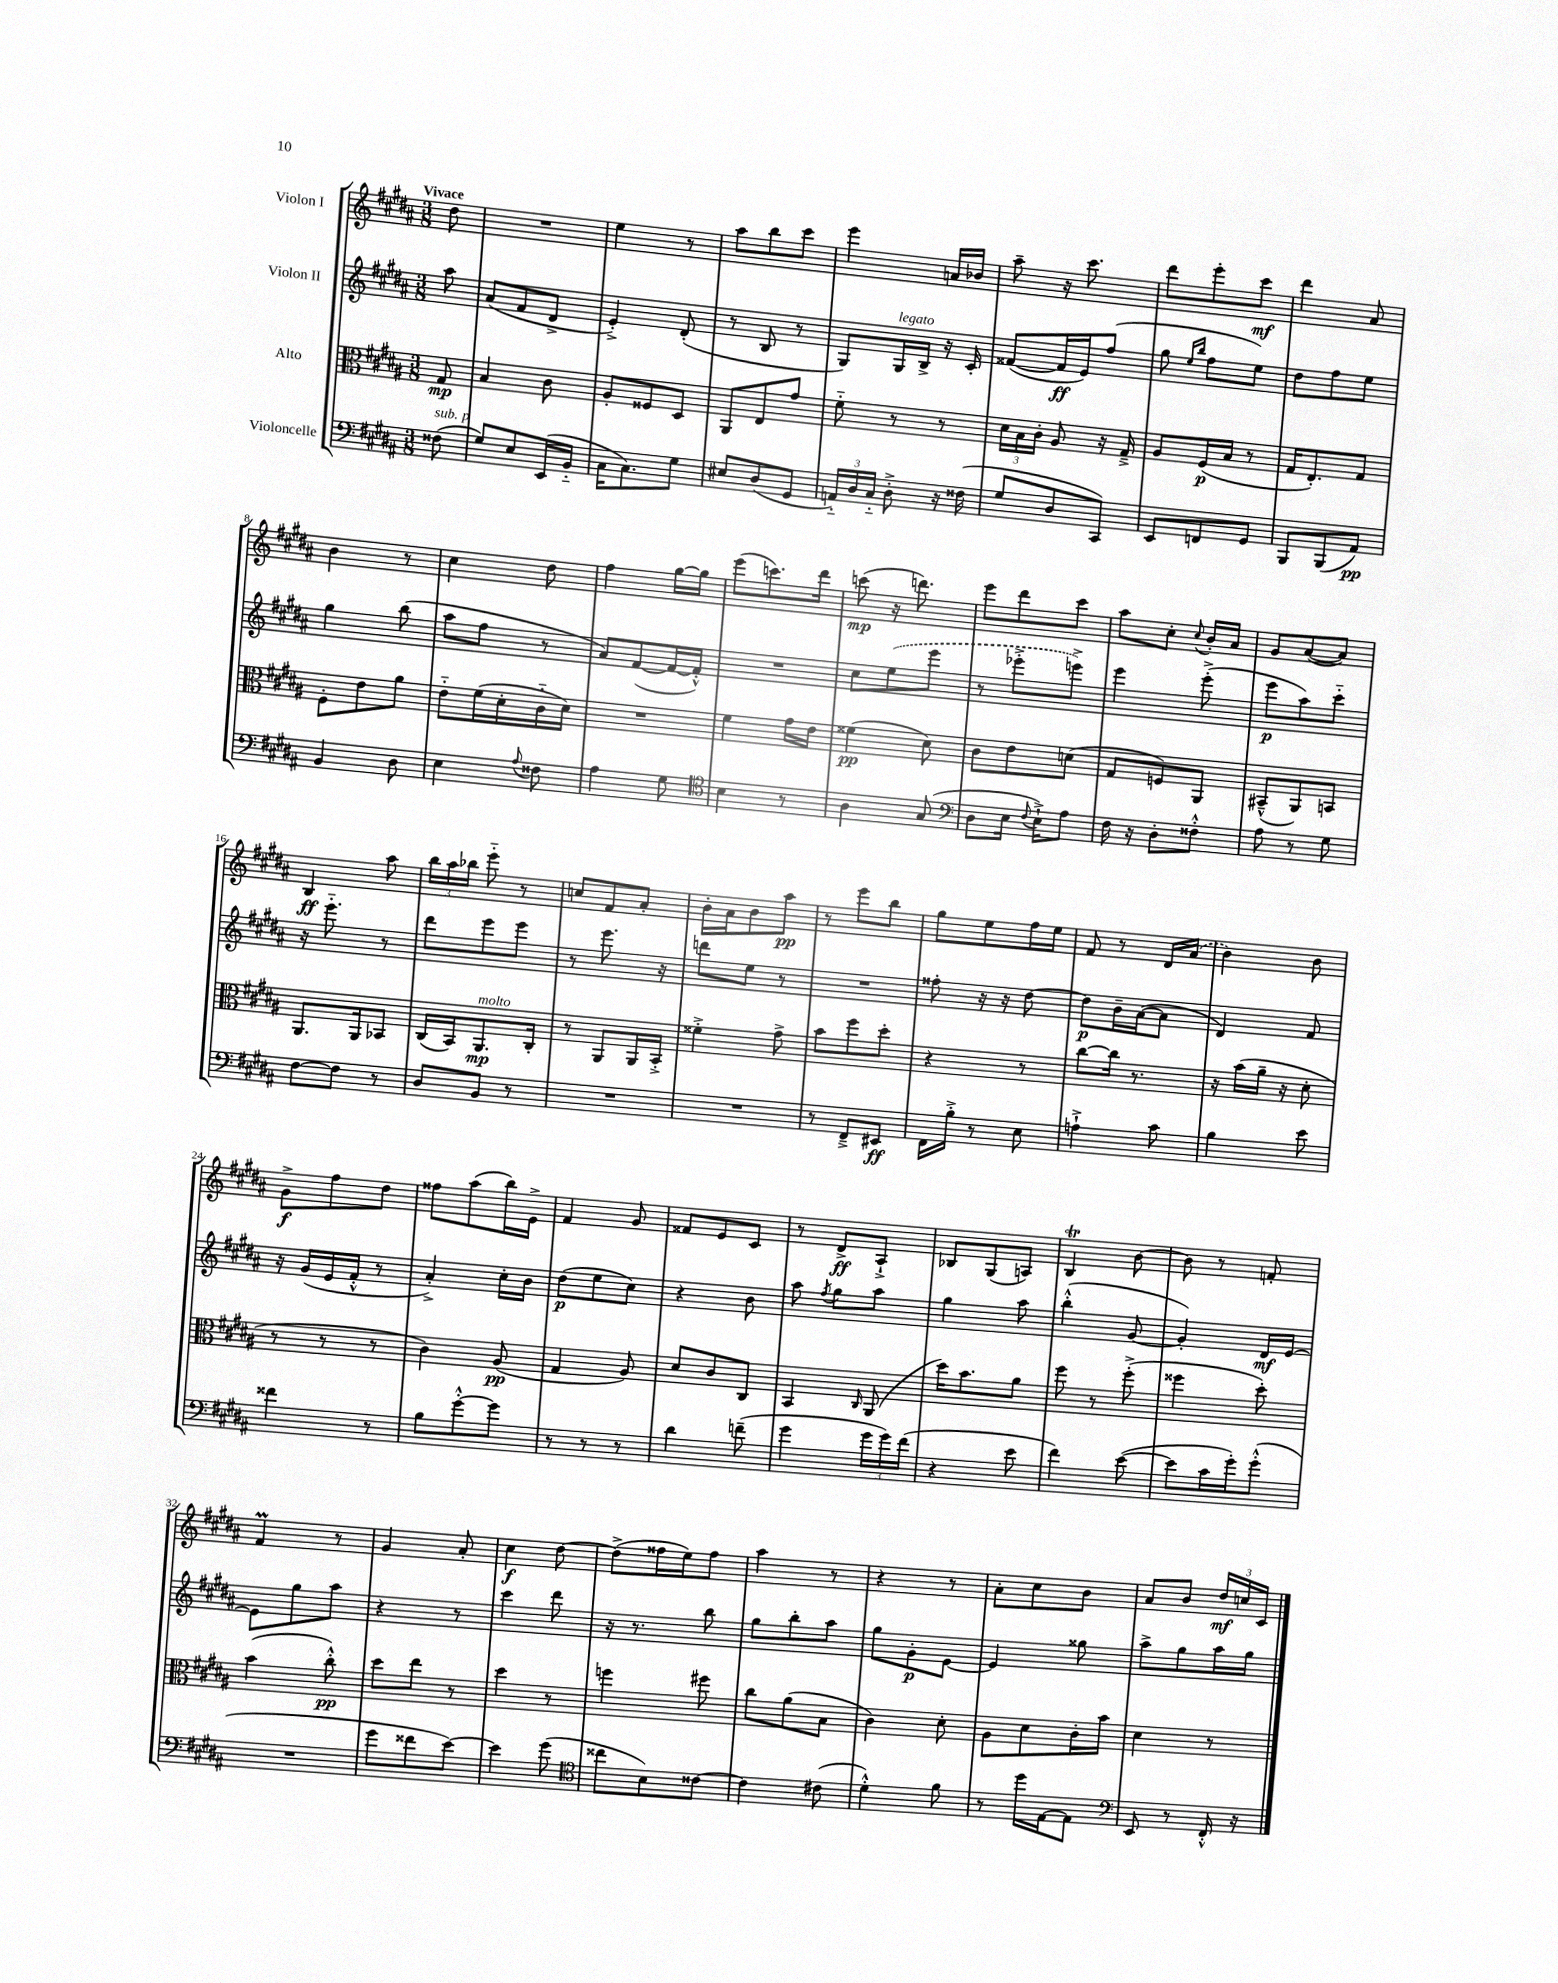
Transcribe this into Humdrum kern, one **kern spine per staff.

**kern	**dynam	**kern	**dynam	**kern	**dynam	**kern	**dynam
*part4	*part4	*part3	*part3	*part2	*part2	*part1	*part1
*staff4	*staff4	*staff3	*staff3	*staff2	*staff2	*staff1	*staff1
*I"Violoncelle	*	*I"Alto	*	*I"Violon II	*	*I"Violon I	*
*clefF4	*	*clefC3	*	*clefG2	*	*clefG2	*
*k[f#c#g#d#a#]	*	*k[f#c#g#d#a#]	*	*k[f#c#g#d#a#]	*	*k[f#c#g#d#a#]	*
*M3/8	*	*M3/8	*	*M3/8	*	*M3/8	*
=	=	=	=	=	=	=	=
!	!	!	!	!	!	!LO:TX:a:B:t=Vivace	!
!LO:TX:a:i:t=sub. p	!	!	!	!	!	!	!
(8F##X\	.	8G#/	mp	8aa#\	.	8dd#\	.
=1	=1	=1	=1	=1	=1	=1	=1
8G#/L)	.	4B/	.	(8a#/L	.	4.r	.
8E/	.	.	.	8f#/	.	.	.
(16EE/L	.	8c#\	.	8d#^/J	.	.	.
16BB/JJ	.	.	.	.	.	.	.
=2	=2	=2	=2	=2	=2	=2	=2
16C#\KL	.	8A#'/L	.	4e'^/)	.	4ee\	.
8.C#\)	.	.	.	.	.	.	.
.	.	8F##X/	.	.	.	.	.
8G#\J	.	8D#/J	.	(8d#'/	.	8r	.
=3	=3	=3	=3	=3	=3	=3	=3
8E#X/L	.	8AA#/L	.	8r	.	8aa#\L	.
(8D#/	.	8E/	.	8B/	.	8bb\	.
8GG#/J	.	8g#/J	.	8r	.	8ccc#\J	.
=4	=4	=4	=4	=4	=4	=4	=4
24AAn/LL)	.	8f#\	.	8G#/L)	.	4eee\	.
24D#/	.	.	.	.	.	.	.
24C#/JJ	.	.	.	.	.	.	.
!	!	!	!	!LO:TX:a:i:t=legato	!	!	!
8D#'^\	.	8r	.	16G#/L	.	.	.
.	.	.	.	16B^/JJ	.	.	.
16r	.	8r	.	16r	.	16an/LL	.
(16F##X\	.	.	.	16c#'/	.	16b-X/JJ	.
=5	=5	=5	=5	=5	=5	=5	=5
8G#/L	.	24d#\LL	.	([8f##X/L	.	8aa#~\	.
.	.	24B\	.	.	.	.	.
.	.	24c#'\JJ	.	.	.	.	.
8D#/	.	8A#/	.	16f##/L]	ff	16r	.
.	.	.	.	16e/J)	.	8.ccc#\	.
8CC#/J)	.	16r	.	(8ff#/J	.	.	.
.	.	16G#~^/	.	.	.	.	.
=6	=6	=6	=6	=6	=6	=6	=6
8EE/L	.	8A#/L	.	8gg#\	.	8ddd#\L	.
.	.	.	.	16qqee/LL	.	.	.
.	.	.	.	16qqbb/JJ	.	.	.
8FFn/	.	(16F#/L	p	8ff#\L	.	8eee'\	.
.	.	16B/JJ	.	.	.	.	.
8GG#/J	.	8r	.	8ee\J)	.	8ccc#\J	mf
=7	=7	=7	=7	=7	=7	=7	=7
8BBB/L	.	16G#/KL	.	8dd#\L	.	4ddd#\	.
.	.	8.E'/)	.	.	.	.	.
(8BBB/	.	.	.	8ff#\	.	.	.
8AA#/J)	pp	8G#/J	.	8ee\J	.	8a#/	.
!!LO:LB:g=z
=8	=8	=8	=8	=8	=8	=8	=8
4BB/	.	8F#'\L	.	4gg#\	.	4b\	.
.	.	8e\	.	.	.	.	.
8D#\	.	8a#\J	.	(8bb\	.	8r	.
=9	=9	=9	=9	=9	=9	=9	=9
4E\	.	8e\L	.	8aa#\L	.	4cc#\	.
.	.	(16f#\L	.	8ff#\J	.	.	.
.	.	16d#'\	.	.	.	.	.
8qqA#/	.	.	.	.	.	.	.
8F##X\	.	16c#\	.	8r	.	8dd#\	.
.	.	16d#\JJ)	.	.	.	.	.
=10	=10	=10	=10	=10	=10	=10	=10
4A#\	.	4.r	.	8a#/L)	.	4ff#\	.
.	.	.	.	([8f#/	.	.	.
8G#\	.	.	.	16f#/L_	.	[16gg#\LL	.
.	.	.	.	16f#'^^/JJ])	.	16gg#\JJ]	.
=11	=11	=11	=11	=11	=11	=11	=11
*clefC4	*	*	*	*	*	*	*
4B\	.	4f#\	.	4.r	.	(8eee\L	.
.	.	.	.	.	.	8.cccn\)	.
8r	.	16g#\LL	.	.	.	.	.
.	.	16e\JJ	.	.	.	16ddd#\Jk	.
=12	=12	=12	=12	=12	=12	=12	=12
4A#\	.	(4f##X\	pp	8cc#\L	.	(8cccn\	mp
.	.	.	.	(8ee\	.	16r	.
.	.	.	.	.	.	8.dddn\)	.
(8G#/	.	8d#\)	.	8eee\J	.	.	.
=13	=13	=13	=13	=13	=13	=13	=13
*clefF4	*	*	*	*	*	*	*
8D#\L	.	8c#\L	.	8r	.	8eee\L	.
16E\Jk	.	8e\	.	8eee-X'^\L	.	8ddd#\	.
8qqF#/	.	.	.	.	.	.	.
16E`^\KL)	.	.	.	.	.	.	.
8A#\J	.	(8dn\J	.	8eeen^\J)	.	8ccc#\J	.
=14	=14	=14	=14	=14	=14	=14	=14
16F#\	.	8G#/L	.	4eee\	.	8aa#\L	.
16r	.	.	.	.	.	.	.
8D#'\L	.	8Fn/)	.	.	.	8cc#'\J	.
.	.	.	.	.	.	8qqcc#/	.
8F##X'^^\J	.	8AA#/J	.	(8eee'^\	.	16b'/LL	.
.	.	.	.	.	.	16a#/JJ	.
=15	=15	=15	=15	=15	=15	=15	=15
8A#\	.	(8BB#X~^^/L	.	8eee\L	p	8g#/L	.
8r	.	8AA#/)	.	8aa#\)	.	([8a#/	.
8G#\	.	8BBn/J	.	8ccc#\J	.	8a#/J])	.
!!LO:LB:g=z
=16	=16	=16	=16	=16	=16	=16	=16
[8F#\L	.	8.AA#/L	.	16r	.	4B/	ff
.	.	.	.	8.eee\	.	.	.
8F#\J]	.	.	.	.	.	.	.
.	.	16AA#/k	.	.	.	.	.
8r	.	8BB-X/J	.	8r	.	8aa#\	.
=17	=17	=17	=17	=17	=17	=17	=17
8D#/L	.	(16C#/LL	.	8ddd#\L	.	24bb\LL	.
.	.	.	.	.	.	24aa#\	.
.	.	16BB/J)	.	.	.	.	.
.	.	.	.	.	.	24bb-X\JJ	.
!	!	!LO:TX:a:i:t=molto	!	!	!	!	!
8BB/J	.	8.AA#/	mp	8eee\	.	8eee\	.
8r	.	.	.	8eee\J	.	8r	.
.	.	16C#'/Jk	.	.	.	.	.
=18	=18	=18	=18	=18	=18	=18	=18
4.r	.	8r	.	8r	.	8ccn/L	.
.	.	8AA#/L	.	8.eee\	.	8f#/	.
.	.	16AA#/L	.	.	.	8a#'/J	.
.	.	16BB'^/JJ	.	16r	.	.	.
=19	=19	=19	=19	=19	=19	=19	=19
4.r	.	4f##X'^\	.	8dddn\L	.	16b'\LL	.
.	.	.	.	.	.	16a#\J	.
.	.	.	.	8ee\J	.	8b\	.
.	.	8g#^\	.	8r	.	8aa#\J	pp
=20	=20	=20	=20	=20	=20	=20	=20
8r	.	8b\L	.	4.r	.	8r	.
8FF#~^/L	.	8ff#\	.	.	.	8eee\L	.
8EE#X/J	ff	8dd#'\J	.	.	.	8bb\J	.
=21	=21	=21	=21	=21	=21	=21	=21
16FF#\LL	.	4r	.	8ff##X'\	.	8gg#\L	.
16B'^\JJ	.	.	.	.	.	.	.
8r	.	.	.	16r	.	8ee\	.
.	.	.	.	16r	.	.	.
8E\	.	8r	.	[8dd#\	.	16ff#\L	.
.	.	.	.	.	.	16ee\JJ	.
=22	=22	=22	=22	=22	=22	=22	=22
4An`^\	.	[8cc#\L	.	8dd#\L]	p	8f#/	.
.	.	16cc#\Jk]	.	16b~\L	.	8r	.
.	.	8.r	.	([16a#\J	.	.	.
8c#\	.	.	.	8a#\J]	.	16d#/LL	.
.	.	.	.	.	.	(16a#/JJ	.
=23	=23	=23	=23	=23	=23	=23	=23
4B\	.	16r	.	4d#/)	.	4b\)	.
.	.	(16b\LL	.	.	.	.	.
.	.	16a#~\JJ	.	.	.	.	.
.	.	16r	.	.	.	.	.
8e\	.	8d#'\	.	8f#/	.	8b\	.
!!LO:LB:g=z
=24	=24	=24	=24	=24	=24	=24	=24
4f##X\	.	8r	.	16r	.	8g#^\L	f
.	.	.	.	(16g#/LL	.	.	.
.	.	8r	.	16e/	.	8ff#\	.
.	.	.	.	16f#'^^/JJ	.	.	.
8r	.	8r	.	8r	.	8dd#\J	.
=25	=25	=25	=25	=25	=25	=25	=25
8B\L	.	4c#\)	.	4a#'^/)	.	8ff##X\L	.
[8g#'^^\	.	.	.	.	.	(8aa#\	.
8g#\J]	.	(8A#/	pp	16cc#'\LL	.	16bb\L)	.
.	.	.	.	16b\JJ	.	16e^\JJ	.
=26	=26	=26	=26	=26	=26	=26	=26
8r	.	4G#/	.	(8dd#\L	p	4f#/	.
8r	.	.	.	8ee\	.	.	.
8r	.	8A#/)	.	8cc#\J)	.	8g#/	.
=27	=27	=27	=27	=27	=27	=27	=27
4d#\	.	8d#/L	.	4r	.	8f##X/L	.
.	.	8c#/	.	.	.	8e/	.
(8fn~\	.	8C#/J	.	8b\	.	8c#/J	.
=28	=28	=28	=28	=28	=28	=28	=28
4g#\	.	4BB/	.	8aa#\	.	8r	.
.	.	.	.	8qff#/	.	.	.
.	.	.	.	8gg#\L	.	8d#^/L	ff
.	.	16qqC#/	.	.	.	.	.
24g#\LL	.	(8AA#/	.	8aa#\J	.	8A#`^/J	.
24g#\)	.	.	.	.	.	.	.
(24f#\JJ	.	.	.	.	.	.	.
=29	=29	=29	=29	=29	=29	=29	=29
4r	.	16dd#\KL)	.	4gg#\	.	8B-X/L	.
.	.	8.b\	.	.	.	.	.
.	.	.	.	.	.	(8G#/	.
8e\	.	8a#\J	.	8aa#\	.	8An/J)	.
=30	=30	=30	=30	=30	=30	=30	=30
4f#\)	.	8ff#\	.	(4bb'^^\	.	4BT/	.
.	.	8r	.	.	.	.	.
([8e\	.	(8ff#'^\	.	[8g#/	.	[8b\	.
=31	=31	=31	=31	=31	=31	=31	=31
8e\L]	.	4ff##X\	.	4g#'/])	.	8b\]	.
16c#\L	.	.	.	.	.	8r	.
16g#'\J)	.	.	.	.	.	.	.
(8g#'^^\J	.	8dd#'\)	.	16d#/LL	mf	8fn'/	.
.	.	.	.	[16e/JJ	.	.	.
!!LO:LB:g=z
=32	=32	=32	=32	=32	=32	=32	=32
4.r	.	(4b\	.	8e\L]	.	4f#M/	.
.	.	.	.	8gg#\	.	.	.
.	.	8cc#'^^\)	pp	8aa#\J	.	8r	.
=33	=33	=33	=33	=33	=33	=33	=33
8g#\L	.	8dd#\L	.	4r	.	4g#/	.
8f##X\	.	8ee\J	.	.	.	.	.
[8e\J)	.	8r	.	8r	.	8a#'/	.
=34	=34	=34	=34	=34	=34	=34	=34
4e\]	.	4dd#\	.	4ccc#\	.	4cc#\	f
(8g#\	.	8r	.	8ddd#\	.	[8dd#\	.
=35	=35	=35	=35	=35	=35	=35	=35
*clefC4	*	*	*	*	*	*	*
8cc##X\L	.	4ffn\	.	16r	.	(8dd#^\L]	.
.	.	.	.	8.r	.	.	.
8B\)	.	.	.	.	.	16ff##X\L	.
.	.	.	.	.	.	16ee\J)	.
[8c##X\J	.	8ff#X\	.	8bb\	.	8ff##\J	.
=36	=36	=36	=36	=36	=36	=36	=36
4c##\]	.	8cc#\L	.	8gg#\L	.	4aa#\	.
.	.	(8a#\	.	8bb'\	.	.	.
(8c#X\	.	8B\J	.	8aa#\J	.	8r	.
=37	=37	=37	=37	=37	=37	=37	=37
4d#'^^\)	.	4c#\)	.	8gg#\L	.	4r	.
.	.	.	.	8g#'\	p	.	.
8f#\	.	8d#'\	.	[8e\J	.	8r	.
=38	=38	=38	=38	=38	=38	=38	=38
8r	.	8A#\L	.	4e/]	.	8a#'\L	.
16dd#\LL	.	8d#\	.	.	.	8cc#\	.
[16E\J	.	.	.	.	.	.	.
8E\J]	.	16c#'\L	.	8gg##X\	.	8b\J	.
.	.	16b\JJ	.	.	.	.	.
=39	=39	=39	=39	=39	=39	=39	=39
*clefF4	*	*	*	*	*	*	*
8EE/	.	4d#\	.	8aa#^\L	.	8a#/L	.
8r	.	.	.	8gg#\	.	8b/J	.
16FF#'^^/	.	8r	.	16aa#\L	.	24dd#/LL	mf
.	.	.	.	.	.	24ccn/	.
16r	.	.	.	16gg#\JJ	.	.	.
.	.	.	.	.	.	24c#/JJ	.
==	==	==	==	==	==	==	==
*-	*-	*-	*-	*-	*-	*-	*-
